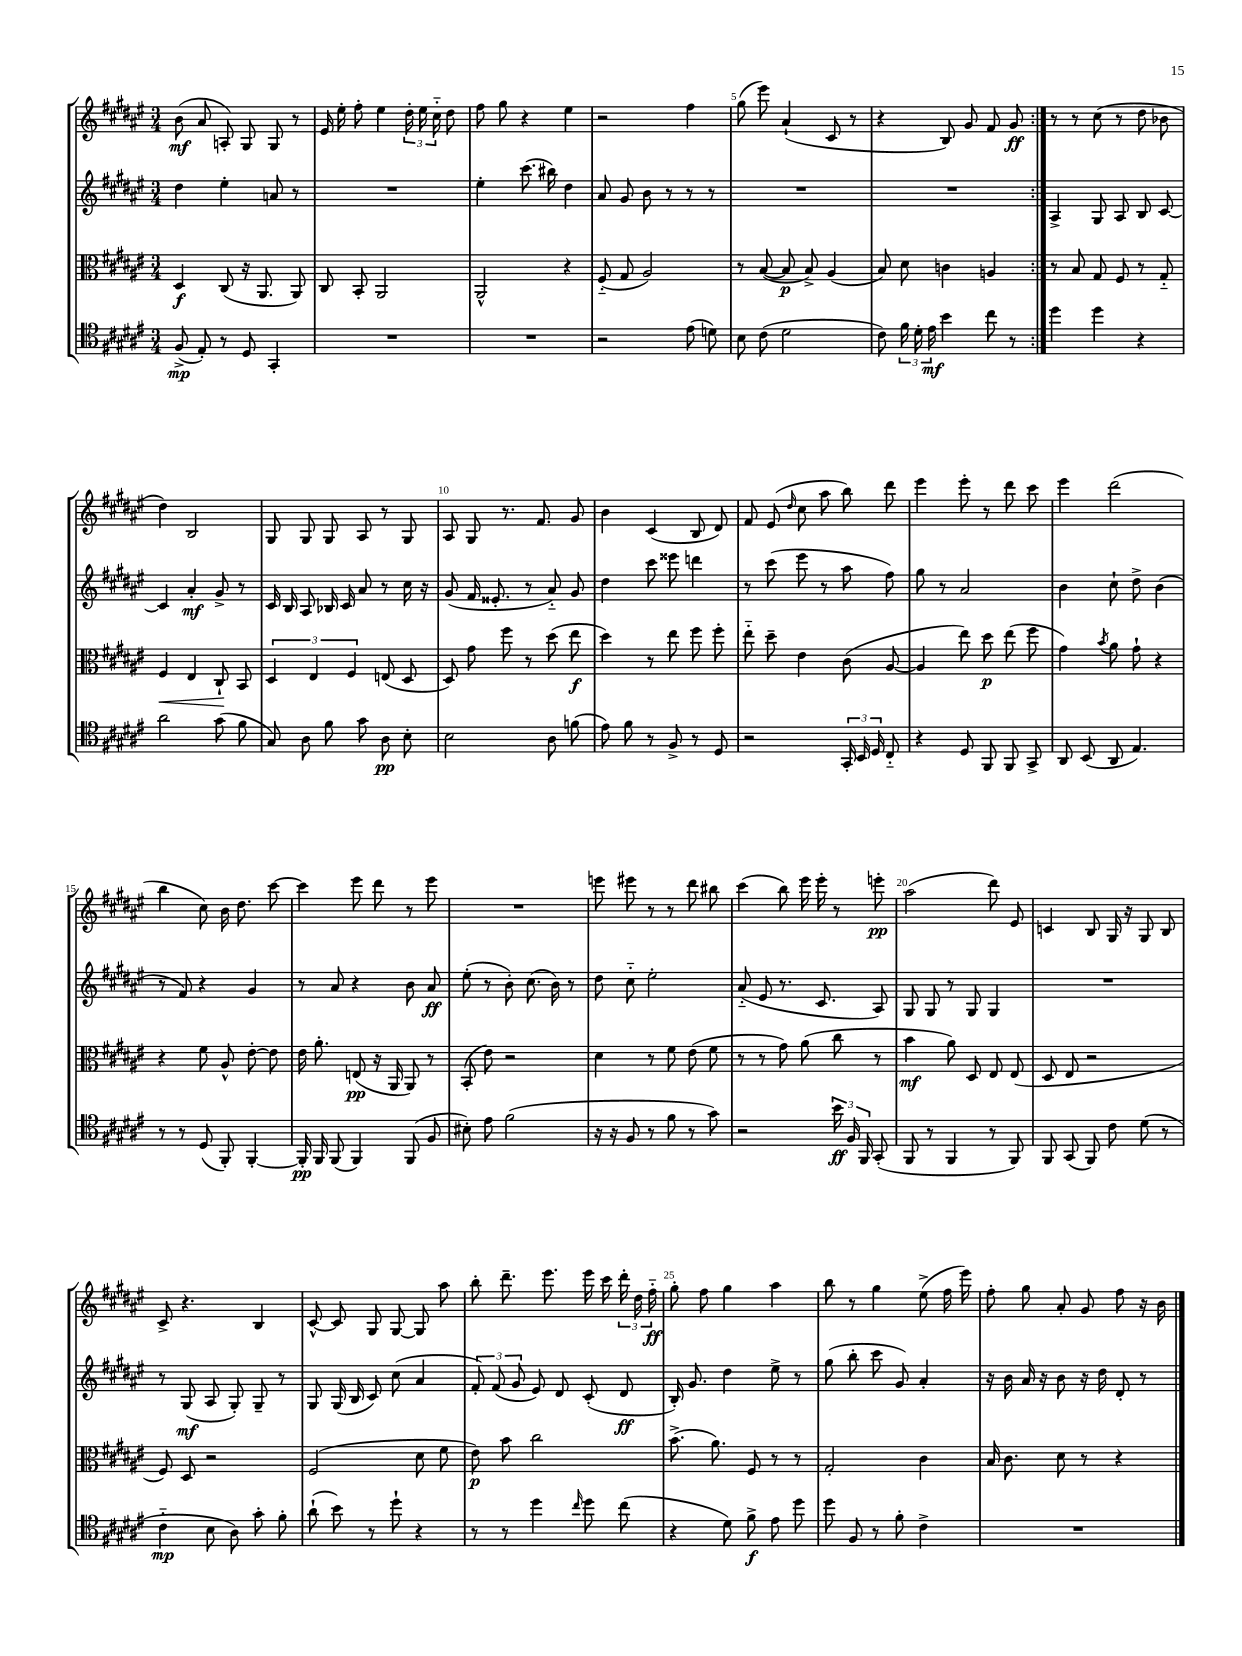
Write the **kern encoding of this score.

**kern	**kern	**kern	**kern
*staff4	*staff3	*staff2	*staff1
*clefC4	*clefC3	*clefG2	*clefG2
*k[f#c#g#d#a#e#]	*k[f#c#g#d#a#e#]	*k[f#c#g#d#a#e#]	*k[f#c#g#d#a#e#]
*M3/4	*M3/4	*M3/4	*M3/4
(8F#^/	4D#/	4dd#\	(8b\
8E#'/)	.	.	8a#/
8r	(8C#/	4ee#'\	8A'/)
8D#/	16r	.	8G#/
.	8.AA#/	.	.
4GG#'/	.	8a/	8G#/
.	8AA#/)	8r	8r
=	=	=	=
2.r	8C#/	2.r	16e#/
.	.	.	16ee#'\
.	8BB'/	.	8ff#'\
.	2AA#/	.	4ee#\
.	.	.	24dd#'\
.	.	.	24ee#\
.	.	.	24cc#'~\
.	.	.	8dd#\
=	=	=	=
2.r	2AA#^^/	4ee#'\	8ff#\
.	.	.	8gg#\
.	.	(8.ccc#\	4r
.	.	16bb#\)	.
.	4r	4dd#\	4ee#\
=	=	=	=
2r	(8F#'~/	8a#/	2r
.	8G#/	8g#/	.
.	2A#/)	8b\	.
.	.	8r	.
(8e#\	.	8r	4ff#\
8d\)	.	8r	.
=	=	=	=
8B\	8r	2.r	(8gg#\
(8c#\	([8B/	.	8eee#\)
2d#\	8B/]	.	(4a#`/
.	8B^/)	.	.
.	(4A#/	.	8c#/
.	.	.	8r
=	=	=	=
8c#\)	8B/)	2.r	4r
24f#\	8d#\	.	.
24d#'\	.	.	.
24e#\	.	.	.
4b\	4c\	.	8B/)
.	.	.	8g#/
8cc#\	4A/	.	8f#/
8r	.	.	8g#/
=:|!	=:|!	=:|!	=:|!
4dd#\	8r	4A#^/	8r
.	8B/	.	8r
4dd#\	8G#/	8G#/	(8cc#\
.	8F#/	8A#/	8r
4r	8r	8B/	8dd#\
.	8G#'~/	[8c#/	8b-\
=	=	=	=
2a#\	4F#/	4c#/]	4dd#\)
.	4E#/	4a#'/	2B/
(8g#\	8C#`/	8g#^/	.
8f#\	8BB/	8r	.
=	=	=	=
8G#/)	6D#/	16c#/	8G#/
.	.	16B/	.
8A#\	.	8A#/	8G#/
.	6E#/	.	.
8f#\	.	16B-/	8G#/
.	.	16c#/	.
.	6F#/	.	.
8g#\	.	8a#/	8A#/
8A#\	(8E/	8r	8r
8B'\	8D#/	16cc#\	8G#/
.	.	16r	.
=	=	=	=
2B\	8D#/)	(8g#/	8A#/
.	8g#\	16f#/	8G#/
.	.	8.e##'/	.
.	8ff#\	.	8.r
.	8r	8r	.
.	.	.	8.f#/
8A#\	(8dd#\	8a#'~/)	.
(8f\	8ee#\	8g#/	8g#/
=	=	=	=
8e#\)	4dd#\)	4dd#\	4b\
8f#\	.	.	.
8r	8r	8ccc#\	(4c#/
8F#^/	8ee#\	8eee##\	.
8r	8ff#\	4ddd\	8B/
8D#/	8ff#'\	.	8d#/)
=	=	=	=
2r	8ee#'~\	8r	8f#/
.	8dd#~\	(8ccc#\	(8e#/
.	.	.	16qqdd#/
.	4e#\	8eee#\	8cc#\
.	.	8r	8aa#\
24GG#'/	(8c#\	8aa#\	8bb\)
24BB/	.	.	.
24D#/	.	.	.
8C#'~/	[8A#/	8ff#\)	8ddd#\
=	=	=	=
4r	4A#/]	8gg#\	4eee#\
.	.	8r	.
8D#/	8ee#\)	2a#/	8eee#'\
8FF#/	8dd#\	.	8r
8FF#/	(8ee#\	.	8ddd#\
8GG#^/	8ff#\	.	8ccc#\
=	=	=	=
8AA#/	4g#\)	4b\	4eee#\
(8BB/	.	.	.
.	8qb/	.	.
8AA#/	8a#\	8cc#`\	(2ddd#\
4.E#/)	8g#`\	8dd#^\	.
.	4r	(4b\	.
=	=	=	=
8r	4r	8r	4bb\
8r	.	8f#/)	.
(8D#/	8f#\	4r	8cc#\)
8FF#'/)	8A#^^/	.	16b\
.	.	.	8.dd#\
[4FF#'/	[8e#'\	4g#/	.
.	8e#\]	.	[8ccc#\
=	=	=	=
16FF#'/]	16e#\	8r	4ccc#\]
16FF#/	8.a#'\	.	.
(8FF#/	.	8a#/	.
4FF#/)	(8E/	4r	8eee#\
.	16r	.	8ddd#\
.	16AA#/	.	.
(8FF#/	8AA#/)	8b\	8r
8F#/	8r	8a#/	8eee#\
=	=	=	=
8B#'\)	(8BB'/	(8ee#'\	2.r
8e#\	8e#\)	8r	.
(2f#\	2r	8b'\)	.
.	.	(8.cc#\	.
.	.	16b\)	.
.	.	8r	.
=	=	=	=
16r	4d#\	8dd#\	8eee\
16r	.	.	.
8F#/	.	8cc#'~\	8eee#\
8r	8r	2ee#'\	8r
8f#\	8f#\	.	8r
8r	(8e#\	.	8ddd#\
8g#\)	8f#\	.	8bb#\
=	=	=	=
2r	8r	(8a#'~/	(4ccc#\
.	8r	8e#/	.
.	8g#\)	8.r	8bb\)
.	(8a#\	.	16eee#\
.	.	8.c#/	16eee#'\
24b\	8cc#\	.	8r
24F#/	.	.	.
24FF#/	.	.	.
(8GG#'/	8r	8A#/)	8eee'\
=	=	=	=
8FF#/	4b\	8G#/	(2aa#\
8r	.	8G#/	.
4FF#/	8a#\)	8r	.
.	8D#/	8G#/	.
8r	8E#/	4G#/	8ddd#\)
8FF#/)	(8E#/	.	8e#/
=	=	=	=
8FF#/	8D#/	2.r	4c/
(8GG#/	8E#/	.	.
8FF#/)	2r	.	8B/
8c#\	.	.	16G#/
.	.	.	16r
(8d#\	.	.	8G#/
8r	.	.	8B/
=	=	=	=
4c#'~\	8F#/)	8r	8c#^/
.	8D#/	(8G#/	4.r
8B\	2r	8A#/	.
8A#\)	.	8G#'/)	.
8g#'\	.	8G#~/	4B/
8f#'\	.	8r	.
=	=	=	=
(8a#`\	(2F#/	8G#/	[8c#^^/
8b\)	.	(16G#/	8c#/]
.	.	16B/	.
8r	.	8c#/)	8G#/
8dd#`\	.	(8cc#\	[8G#/
4r	8d#\	4a#/	8G#/]
.	8f#\	.	8aa#\
=	=	=	=
8r	8e#\)	12f#'/)	8bb'\
.	.	(12f#/	.
8r	8b\	.	8.ddd#~\
.	.	12g#/	.
4dd#\	2cc#\	8e#/)	.
.	.	.	8.eee#\
.	.	8d#/	.
16qqcc#/	.	.	.
8dd#\	.	(8c#'/	16eee#\
.	.	.	16ccc#\
(8cc#\	.	8d#/	24ddd#'\
.	.	.	24dd#\
.	.	.	24ff#'~\
=	=	=	=
4r	(8.b^\	16B'/)	8gg#'\
.	.	8.g#/	.
.	.	.	8ff#\
.	8.a#\)	.	.
8d#\)	.	4dd#\	4gg#\
8f#^\	8F#/	.	.
8e#\	8r	8ee#^\	4aa#\
8dd#\	8r	8r	.
=	=	=	=
8dd#\	2G#'/	(8gg#\	8bb\
8F#/	.	8bb'\	8r
8r	.	8ccc#\	4gg#\
8f#'\	.	8g#/)	.
4c#^\	4c#\	4a#'/	(8ee#^\
.	.	.	16ff#\
.	.	.	16eee#\)
=	=	=	=
2.r	16B/	16r	8ff#'\
.	8.c#\	16b\	.
.	.	16a#/	8gg#\
.	.	16r	.
.	8d#\	8b\	8a#'/
.	8r	16r	8g#/
.	.	16dd#\	.
.	4r	8d#'/	8ff#\
.	.	8r	16r
.	.	.	16b\
==	==	==	==
*-	*-	*-	*-
